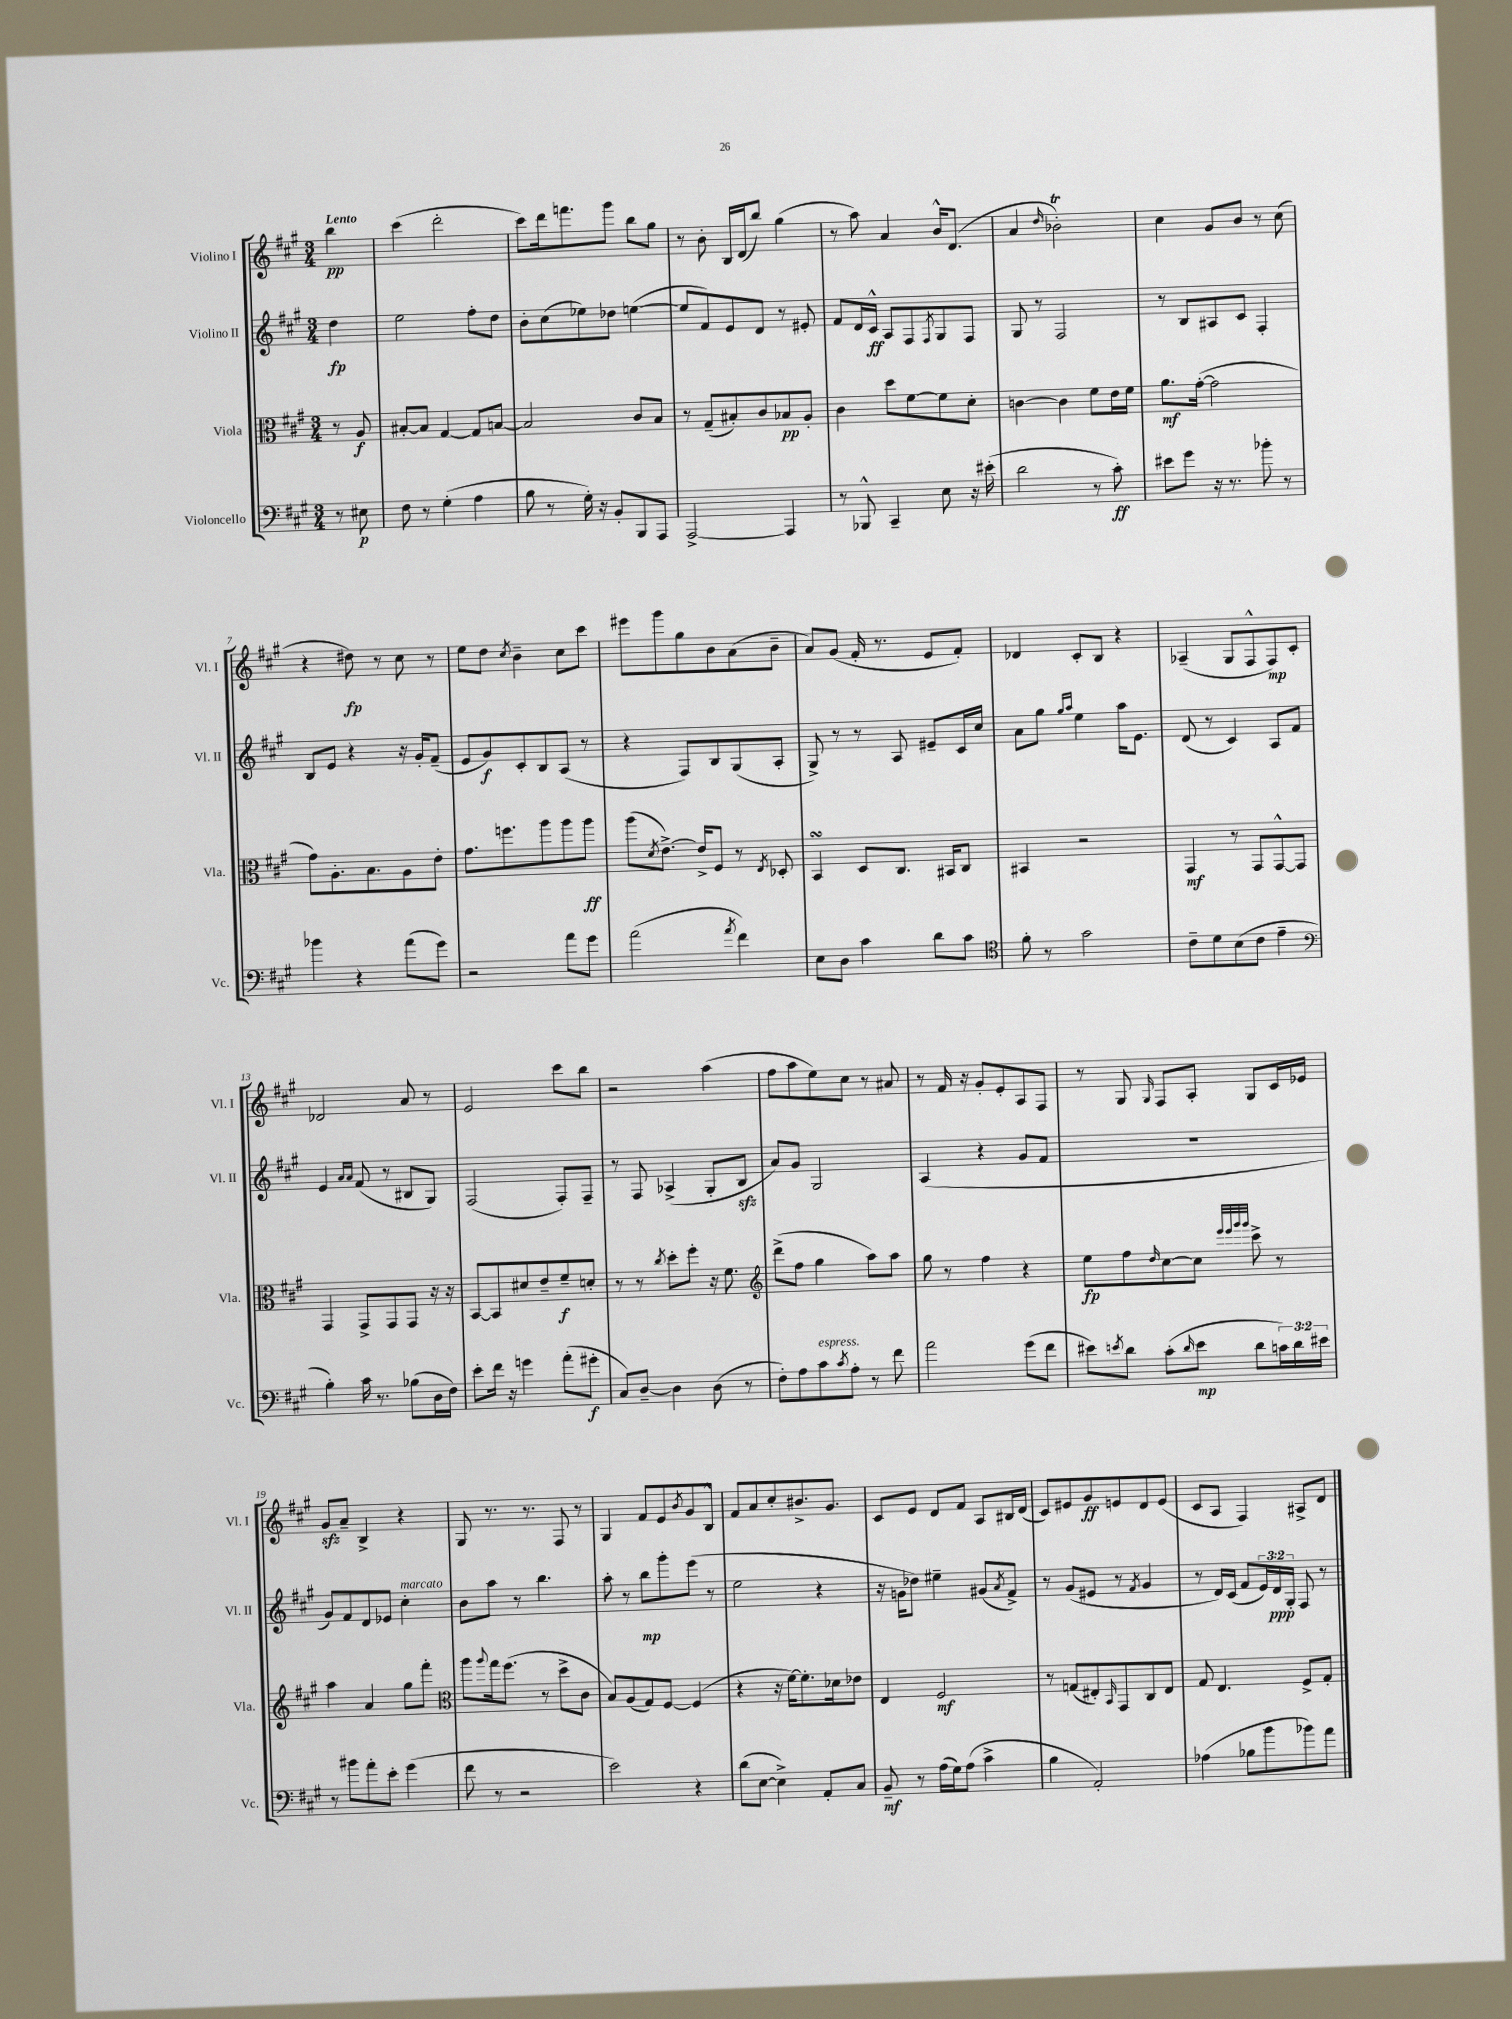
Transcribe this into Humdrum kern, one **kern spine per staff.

**kern	**dynam	**kern	**dynam	**kern	**dynam	**kern	**dynam
*part4	*part4	*part3	*part3	*part2	*part2	*part1	*part1
*staff4	*staff4	*staff3	*staff3	*staff2	*staff2	*staff1	*staff1
*I"Violoncello	*	*I"Viola	*	*I"Violino II	*	*I"Violino I	*
*I'Vc.	*	*I'Vla.	*	*I'Vl. II	*	*I'Vl. I	*
*clefF4	*	*clefC3	*	*clefG2	*	*clefG2	*
*k[f#c#g#]	*	*k[f#c#g#]	*	*k[f#c#g#]	*	*k[f#c#g#]	*
*M3/4	*	*M3/4	*	*M3/4	*	*M3/4	*
=	=	=	=	=	=	=	=
!	!	!	!	!	!	!LO:TX:a:B:t=Lento	!
8r	.	8r	.	4dd\	fp	4bb\	pp
8E#X\	p	8A/	f	.	.	.	.
=1	=1	=1	=1	=1	=1	=1	=1
8F#\	.	[8B#X'/L	.	2ee\	.	(4ccc#\	.
8r	.	8B#/J]	.	.	.	.	.
(4G#'\	.	[4G#/	.	.	.	2ddd'\	.
4A\	.	8G#/L]	.	8ff#'\L	.	.	.
.	.	[8Bn/J	.	8dd\J	.	.	.
=2	=2	=2	=2	=2	=2	=2	=2
8B\	.	2B/]	.	8b'\L	.	8ccc#\L)	.
8r	.	.	.	(8cc#\	.	16ddd\k	.
.	.	.	.	.	.	8.fffn\	.
16G#'\)	.	.	.	8ee-X\)	.	.	.
16r	.	.	.	.	.	.	.
8BB'/L	.	.	.	8dd-X\J	.	8ggg#\J	.
8BBB/	.	8c#/L	.	([4een\	.	8bb\L	.
8AAA/J	.	8B/J	.	.	.	8gg#\J	.
=3	=3	=3	=3	=3	=3	=3	=3
[2AAA^/	.	8r	.	8ee/L]	.	8r	.
.	.	(8G#~/L	.	8f#/)	.	8b'\	.
.	.	8B#X'/)	.	8e/	.	16B/LL	.
.	.	.	.	.	.	(16d/J	.
.	.	8c#/	.	8d/J	.	8bb/J)	.
4AAA/]	.	8B-X/	pp	8r	.	(4gg#\	.
.	.	8A'/J	.	8e#X'/	.	.	.
=4	=4	=4	=4	=4	=4	=4	=4
8r	.	4c#\	.	8f#/L	.	8r	.
8BBB-X^^/	.	.	.	16d/L	.	8aa\)	.
.	.	.	.	16c#^^/JJ	ff	.	.
4CC#~/	.	8dd\L	.	8A/L	.	4a/	.
.	.	[8f#\	.	8F#/	.	.	.
.	.	.	.	8qF#/	.	.	.
8E\	.	8f#\]	.	8G#/	.	16b^^/KL	.
.	.	.	.	.	.	(8.d/J	.
16r	.	8d'\J	.	8F#/J	.	.	.
(16e#X'\	.	.	.	.	.	.	.
=5	=5	=5	=5	=5	=5	=5	=5
2d\	.	[4cn\	.	8G#/	.	4a/	.
.	.	.	.	8r	.	.	.
.	.	.	.	.	.	16qqdd/	.
.	.	4c\]	.	2F#/	.	2b-XT'\)	.
8r	.	8f#\L	.	.	.	.	.
8c#'\)	ff	16e\L	.	.	.	.	.
.	.	16f#\JJ	.	.	.	.	.
=6	=6	=6	=6	=6	=6	=6	=6
8e#X\L	.	8.a\L	mf	8r	.	4cc#\	.
8g#\J	.	.	.	8B/L	.	.	.
.	.	([16g#'\Jk	.	.	.	.	.
16r	.	2g#\]	.	8A#X/	.	8g#/L	.
8.r	.	.	.	.	.	.	.
.	.	.	.	8c#/J	.	8b/J	.
8b-X'\	.	.	.	4F#'/	.	8r	.
8r	.	.	.	.	.	(8cc#\	.
!!LO:LB:g=z
=7	=7	=7	=7	=7	=7	=7	=7
4b-X\	.	8g#\L)	.	8B/L	.	4r	.
.	.	8.A'\	.	8e/J	.	.	.
4r	.	.	.	4r	.	8dd#X\)	fp
.	.	8.B\	.	.	.	.	.
.	.	.	.	.	.	8r	.
(8a\L	.	8A\	.	16r	.	8cc#\	.
.	.	.	.	16g#'/KL	.	.	.
8g#\J)	.	8e'\J	.	(8f#~/J	.	8r	.
=8	=8	=8	=8	=8	=8	=8	=8
2r	.	8.g#\L	.	8e/L	.	8ee\L	.
.	.	.	.	8g#/)	f	8dd\J	.
.	.	8.ffn\	.	.	.	.	.
.	.	.	.	.	.	8qcc#/	.
.	.	.	.	8c#'/	.	4b~\	.
.	.	8aa\	.	8B/	.	.	.
8a\L	.	8aa\	.	(8A/J	.	8cc#\L	.
8g#\J	.	8aa\J	ff	8r	.	8ccc#\J	.
=9	=9	=9	=9	=9	=9	=9	=9
(2a\	.	(8aa\L	.	4r	.	8eee#X\L	.
.	.	8qd/	.	.	.	.	.
.	.	[8.e^\J)	.	.	.	8ggg#\	.
.	.	.	.	8F#/L)	.	8gg#\	.
.	.	16e^/KL]	.	.	.	.	.
.	.	8F#/J	.	8B/	.	8b\	.
8qa/	.	.	.	.	.	.	.
4f#\)	.	8r	.	(8G#/	.	(8a\	.
.	.	8qE/	.	.	.	.	.
.	.	8D-X'/	.	8A'/J	.	8b~\J	.
=10	=10	=10	=10	=10	=10	=10	=10
8E\L	.	4BBsSSS/	.	8G#^/)	.	8a/L)	.
8D\J	.	.	.	8r	.	(8g#/J	.
4c#\	.	8D/L	.	8r	.	16f#'/	.
.	.	.	.	.	.	8.r	.
.	.	8.C#/J	.	8A/	.	.	.
8d\L	.	.	.	8e#X~/L	.	8e/L	.
.	.	16BB#X/KL	.	.	.	.	.
8c#\J	.	8C#/J	.	16c#/L	.	8f#'/J)	.
.	.	.	.	16cc#/JJ	.	.	.
=11	=11	=11	=11	=11	=11	=11	=11
*clefC4	*	*	*	*	*	*	*
8f#'\	.	4BB#X/	.	8a\L	.	4d-X/	.
8r	.	.	.	8gg#\J	.	.	.
.	.	.	.	16qqgg#/LL	.	.	.
.	.	.	.	16qqaa/JJ	.	.	.
2g#\	.	2r	.	4ee\	.	8c#'/L	.
.	.	.	.	.	.	8B/J	.
.	.	.	.	16aa\KL	.	4r	.
.	.	.	.	8.e\J	.	.	.
=12	=12	=12	=12	=12	=12	=12	=12
8c#~\L	.	4GG#/	mf	(8d/	.	(4A-X~/	.
8d\	.	.	.	8r	.	.	.
(8B\	.	8r	.	4c#/)	.	8G#/L	.
8c#\J	.	8GG#/L	.	.	.	8F#^^/	.
4e~\	.	[8GG#^^/	.	8A/L	.	8F#/)	mp
.	.	8GG#/J]	.	8f#/J	.	8c#'/J	.
!!LO:LB:g=z
=13	=13	=13	=13	=13	=13	=13	=13
*clefF4	*	*	*	*	*	*	*
4B'\)	.	4GG#/	.	4e/	.	2d-X/	.
.	.	.	.	16qqa/LL	.	.	.
.	.	.	.	16qqa/JJ	.	.	.
16c#\	.	8GG#^/L	.	(8f#/	.	.	.
8.r	.	.	.	.	.	.	.
.	.	8GG#/	.	8r	.	.	.
(8B-X\L	.	8GG#/J	.	8B#X/L	.	8a/	.
16D\L	.	16r	.	8G#/J)	.	8r	.
16F#\JJ)	.	16r	.	.	.	.	.
=14	=14	=14	=14	=14	=14	=14	=14
8e'\L	.	[8BB/L	.	(2F#/	.	2e/	.
16f#\Jk	.	8BB/]	.	.	.	.	.
16r	.	.	.	.	.	.	.
4gn\	.	8d#X/	.	.	.	.	.
.	.	8e~/	.	.	.	.	.
(8a'\L	.	8f#~/	f	8F#'/L)	.	8ccc#\L	.
8g#X'\J	f	8dn'/J	.	8F#~/J	.	8bb\J	.
=15	=15	=15	=15	=15	=15	=15	=15
8C#/L)	.	8r	.	8r	.	2r	.
[8D~/J	.	8r	.	8F#/	.	.	.
.	.	8qcc#/	.	.	.	.	.
4D\]	.	8dd'\L	.	(4A-X^/	.	.	.
.	.	8ff#'\J	.	.	.	.	.
(8D\	.	16r	.	8G#'/L	.	(4aa\	.
.	.	8.f#\	.	.	.	.	.
8r	.	.	.	8Bzz/J	.	.	.
=16	=16	=16	=16	=16	=16	=16	=16
*	*	*clefG2	*	*	*	*	*
8F#'\L)	.	(8ddd^\L	.	8a/L)	.	8ff#\L	.
8A\	.	8ff#\J	.	8g#/J	.	8aa\	.
!LO:TX:a:i:t=espress.	!	!	!	!	!	!	!
8c#\	.	4gg#\	.	2G#/	.	8ee\)	.
8qc#/	.	.	.	.	.	.	.
8A'\J	.	.	.	.	.	8cc#\J	.
8r	.	8aa\L)	.	.	.	8r	.
8f#\	.	8aa\J	.	.	.	8a#X/	.
=17	=17	=17	=17	=17	=17	=17	=17
2a\	.	8gg#\	.	(4A/	.	8r	.
.	.	8r	.	.	.	16f#/	.
.	.	.	.	.	.	16r	.
.	.	4ff#\	.	4r	.	8g#'/L	.
.	.	.	.	.	.	8e'/	.
(8g#\L	.	4r	.	8g#/L	.	8A/	.
8f#\J	.	.	.	8f#/J	.	8F#/J	.
=18	=18	=18	=18	=18	=18	=18	=18
8e#X\L)	.	8ee\L	fp	2.r	.	8r	.
8qen/	.	.	.	.	.	.	.
8d\J	.	8ff#\	.	.	.	8G#/	.
.	.	16qqdd/	.	.	.	16qqG#/	.
(8c#'\L	.	[8cc#\	.	.	.	8F#/L	.
16qqd/	.	.	.	.	.	.	.
8e\J	mp	8cc#\J]	.	.	.	8A'/J	.
.	.	32qqeee/LLL	.	.	.	.	.
.	.	32qqeee/	.	.	.	.	.
.	.	32qqggg#/	.	.	.	.	.
.	.	32qqggg#/JJJ	.	.	.	.	.
8d\L	.	8ccc#^\	.	.	.	8G#/L	.
24cn\L)	.	8r	.	.	.	16c#/L	.
24d\	.	.	.	.	.	.	.
.	.	.	.	.	.	16e-X/JJ	.
24e#X\JJ	.	.	.	.	.	.	.
!!LO:LB:g=z
=19	=19	=19	=19	=19	=19	=19	=19
8r	.	4aa\	.	8g#/L)	.	8g#zz/L	.
8b#X\L	.	.	.	8f#/	.	8a~/J	.
8a'\	.	4a/	.	8d/	.	4B^/	.
8e'\J	.	.	.	8e-X/J	.	.	.
!	!	!	!	!LO:TX:a:i:t=marcato	!	!	!
(4g#\	.	8gg#\L	.	4cc#'\	.	4r	.
.	.	8fff#'\J	.	.	.	.	.
=20	=20	=20	=20	=20	=20	=20	=20
*	*	*clefC3	*	*	*	*	*
8f#\	.	8aa\L	.	8b\L	.	8G#/	.
.	.	8qqaa/	.	.	.	.	.
8r	.	16gg#\k	.	8aa\J	.	8.r	.
.	.	(8.ff#\J	.	.	.	.	.
2r	.	.	.	8r	.	.	.
.	.	.	.	.	.	8.r	.
.	.	8r	.	4.bb\	.	.	.
.	.	8dd^\L	.	.	.	8F#/	.
.	.	8c#\J	.	.	.	8r	.
=21	=21	=21	=21	=21	=21	=21	=21
2e\)	.	8B/L)	.	8aa'\	.	4G#/	.
.	.	(8A/	.	8r	.	.	.
.	.	8G#/)	.	8bb\L	mp	8f#/L	.
.	.	[8F#/J	.	8ggg#'\	.	8e/	.
.	.	.	.	.	.	8qb/	.
4r	.	(4F#/]	.	(8eee\J	.	8g#/	.
.	.	.	.	8r	.	8B^^/J	.
=22	=22	=22	=22	=22	=22	=22	=22
(8d\L	.	4r	.	2ee\	.	8f#/L	.
[8E\J	.	.	.	.	.	8a/	.
4E^\])	.	16r	.	.	.	8cc#'/	.
.	.	[16f#\KL)	.	.	.	.	.
.	.	8.f#'\]	.	.	.	8.b#X^/	.
8AA'/L	.	.	.	4r	.	.	.
.	.	16d-X\k	.	.	.	8.g#/J	.
8C#/J	.	8e-X\J	.	.	.	.	.
=23	=23	=23	=23	=23	=23	=23	=23
8BB~/	mf	4E/	.	16r	.	8c#/L	.
.	.	.	.	16gn\KL	.	.	.
8r	.	.	.	8dd-X\J)	.	8e/J	.
(16A\LL	.	2F#/	mf	4ee#X~\	.	8d/L	.
16G#\J)	.	.	.	.	.	.	.
(8A\J	.	.	.	.	.	8f#/J	.
4c#^\	.	.	.	(8g#X/L	.	8A/L	.
.	.	.	.	8qa/	.	.	.
.	.	.	.	8f#^/J)	.	16B#X/L	.
.	.	.	.	.	.	(16d/JJ	.
=24	=24	=24	=24	=24	=24	=24	=24
4B\	.	8r	.	8r	.	8c#/L)	.
.	.	(8Gn/L	.	(8g#/L	.	8e#X/	.
2AA'/)	.	8E#X'/)	.	8e#X/J	.	8g#/	ff
.	.	16qqBB/	.	.	.	.	.
.	.	8GG#/	.	8r	.	8en/	.
.	.	.	.	8qf#/	.	.	.
.	.	8C#/	.	4g#/	.	8d/	.
.	.	8E#/J	.	.	.	(8e/J	.
=25	=25	=25	=25	=25	=25	=25	=25
(4A-X\	.	8G#/	.	8r	.	8c#/L	.
.	.	4.E/	.	16d/LL)	.	8A/J	.
.	.	.	.	(16c#/JJ	.	.	.
8B-X\L	.	.	.	8f#/L	.	4F#/)	.
8b\	.	.	.	24e/L)	.	.	.
.	.	.	.	24d/	ppp	.	.
.	.	.	.	24G#'/JJ	.	.	.
8b-X\)	.	8F#^/L	.	8F#/	.	8A#X^/L	.
8a\J	.	8G#'/J	.	8r	.	8d/J	.
==	==	==	==	==	==	==	==
*-	*-	*-	*-	*-	*-	*-	*-
